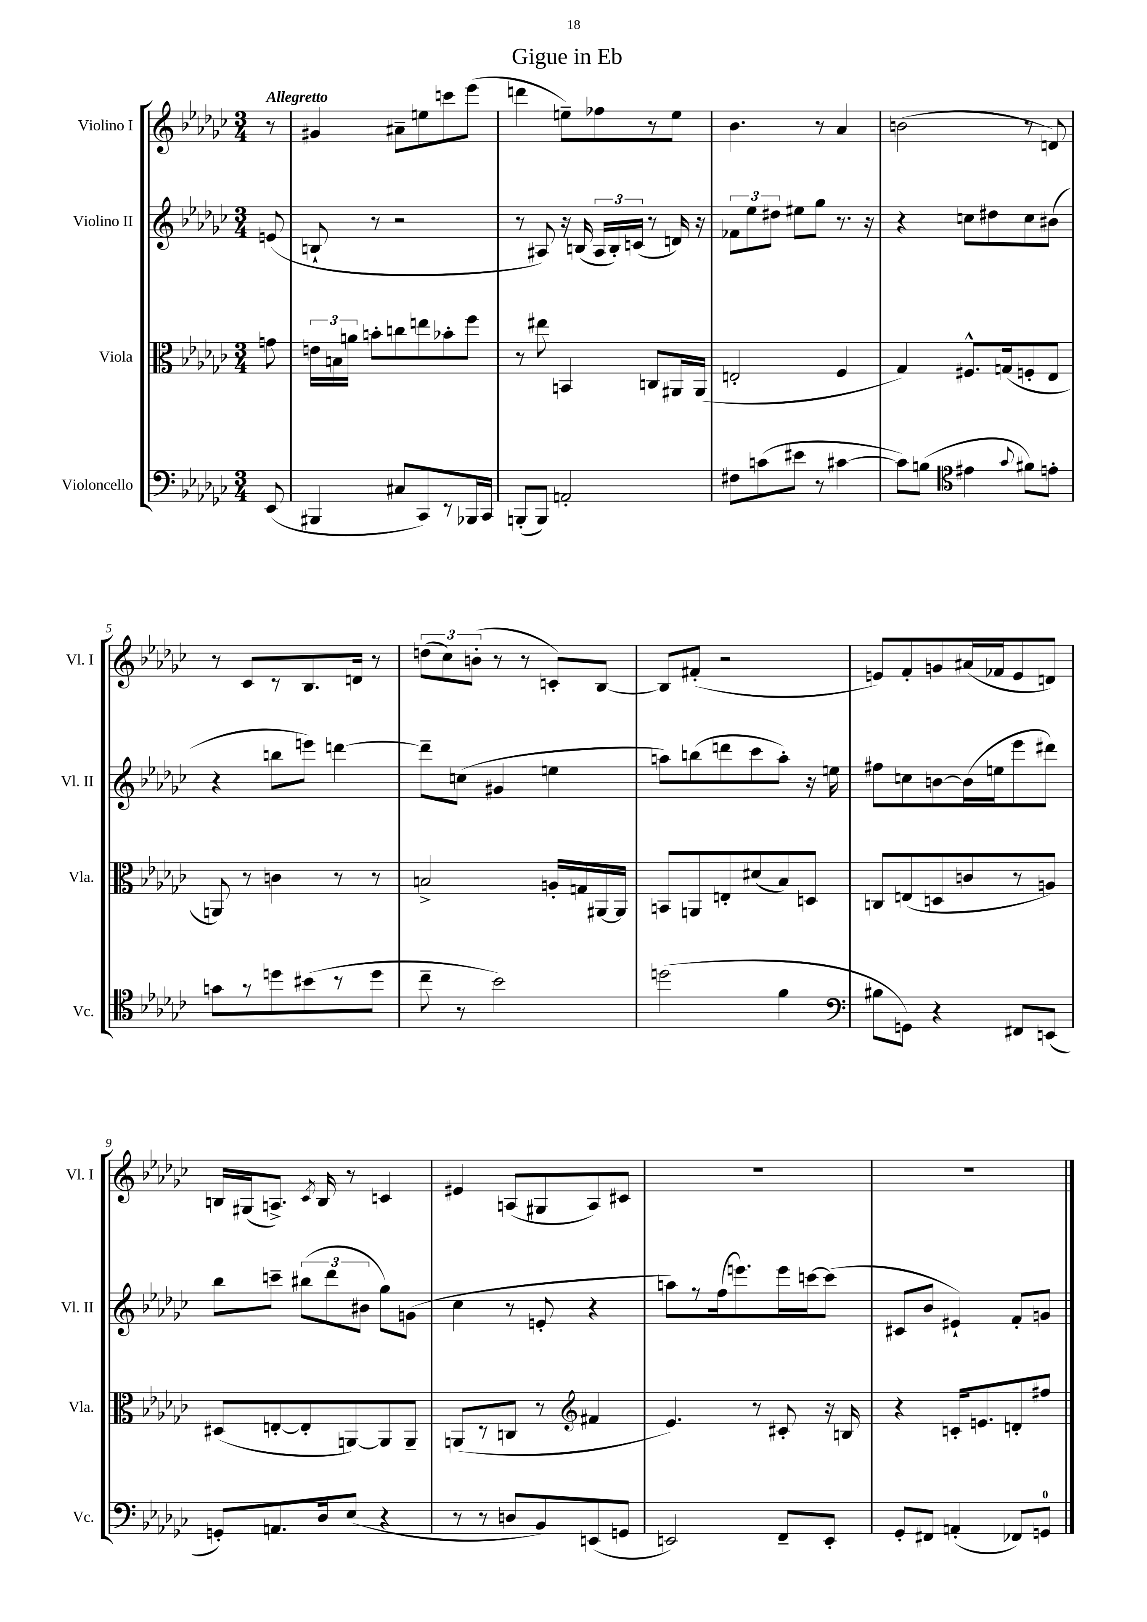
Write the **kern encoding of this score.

**kern	**kern	**kern	**kern
*staff4	*staff3	*staff2	*staff1
*clefF4	*clefC3	*clefG2	*clefG2
*k[b-e-a-d-g-c-]	*k[b-e-a-d-g-c-]	*k[b-e-a-d-g-c-]	*k[b-e-a-d-g-c-]
*M3/4	*M3/4	*M3/4	*M3/4
(8EE-/	8g\	(8e/	8r
=	=	=	=
4BBB#/	24e\LL	8B`/	4g#/
.	24B\	.	.
.	24a\JJ	.	.
.	8b'\L	8r	.
8C#/L	8cc\	2r	8a#~\L
8CC-/)	8ee\	.	8ee\
8r	8b-'\	.	8ccc\
16BBB-/L	8ff\J	.	(8eee-\J
16CC-/JJ	.	.	.
=	=	=	=
(8BBB'/L	8r	8r	4ddd\
8BBB/J)	8ee#\	8A#/)	.
2AA'/	4BB/	16r	8ee~\L)
.	.	(16B/	.
.	.	24A#/LL	8ff-\
.	.	24B'/)	.
.	.	(24c/JJ	.
.	8C/L	8r	8r
.	16AA#/L	16d/)	8ee\J
.	(16AA#/JJ	16r	.
=	=	=	=
8F#\L	2E'/	12f-\L	4.b-\
.	.	12ee-\	.
(8c\	.	.	.
.	.	12dd#\J	.
8e#\J	.	8ee#\L	.
8r	.	8gg-\J	8r
[4c#\	4F/	8.r	4a-/
.	.	16r	.
=	=	=	=
8c#\]L)	4G-/)	4r	(2b\
(8B\J	.	.	.
*clefC4	*	*	*
4e#\	8.F#^^/L	8cc\L	.
.	.	8dd#\	.
.	(16G/k	.	.
8qqg-/	.	.	.
8f#\L)	8F'/	8cc\	8r
8e'\J	8E-/J	(8b#\J	8d/)
=	=	=	=
8g\L	8AA/)	4r	8r
8r	8r	.	8c-/L
8dd\	4c\	8bb\L	8r
(8b#\	.	8eee\J)	8.B-/
8r	8r	[4ddd\	.
.	.	.	16d/Jk
8dd\J	8r	.	8r
=	=	=	=
8cc-~\	2B^/	8ddd~\]L	(12dd\L
.	.	.	12cc-\)
8r	.	(8cc\J	.
.	.	.	(12b'\J
2b-\)	.	4g#/	8r
.	.	.	8r
.	16A'/LL	4ee\	8c'/L)
.	16G/	.	.
.	[16AA#/	.	[8B-/J
.	16AA#/]JJ	.	.
=	=	=	=
(2dd\	8BB/L	8aa\L)	8B-/]L
.	8AA/	(8bb\	(8f#'/J
.	8E'/	8ddd\	2r
.	(8d#/	8ccc-\	.
4f\	8B-/)	8aa'\J)	.
.	8D/J	16r	.
.	.	16ee\	.
=	=	=	=
*clefF4	*	*	*
8B#\L	8C/L	8ff#\L	8e/L)
8GG\J)	(8E/	8cc\	8f'/
4r	8D/	[8b\	8g/
.	8c/	(16b\]L	(16a#/L
.	.	16ee\J	16f-/J
8FF#/L	8r	8eee-\	8e/
(8EE/J	8A/J)	8ddd#\J)	8d/J)
=	=	=	=
8GG'/L)	(8D#/L	8bb-\L	16B/LL
.	.	.	(16G#/J
8.AA/	[8E'/	8ccc~\J	8.A^/J)
.	8E'/]	(12bb#\L	.
.	.	.	8qc-/
16D-/k	.	.	16B/
.	.	12ddd-\	.
(8E-/J	[8AA/)	.	8r
.	.	12b#\J	.
4r	8AA/]	8gg-\L)	4c/
.	8AA~/J	(8g\J	.
=	=	=	=
8r	(8AA/L	4cc-\	4e#/
8r	8r	.	.
8D/L	8C/J	8r	(8A/L
8BB-/)	8r	8e'/	8G#/
*	*clefG2	*	*
(8EE/	4f#/	4r	8A/)
8GG/J	.	.	8c#/J
=	=	=	=
2EE/)	4.e-/)	8aa\L)	2.r
.	.	8r	.
.	.	(16ff\k	.
.	.	8.eee\)	.
.	8r	.	.
8FF~/L	8c#'/	16eee\L	.
.	.	[16ccc\J	.
8EE'/J	16r	(8ccc\]J	.
.	16B/	.	.
=	=	=	=
8GG-'/L	4r	8c#/L	2.r
8FF#/J	.	8b-/J	.
(4AA'/	16c'/LK	4e#`/)	.
.	8.e/	.	.
8FF-/L)	8d'/	8f'/L	.
8GG/J	8ff#/J	8g/J	.
==	==	==	==
*-	*-	*-	*-
